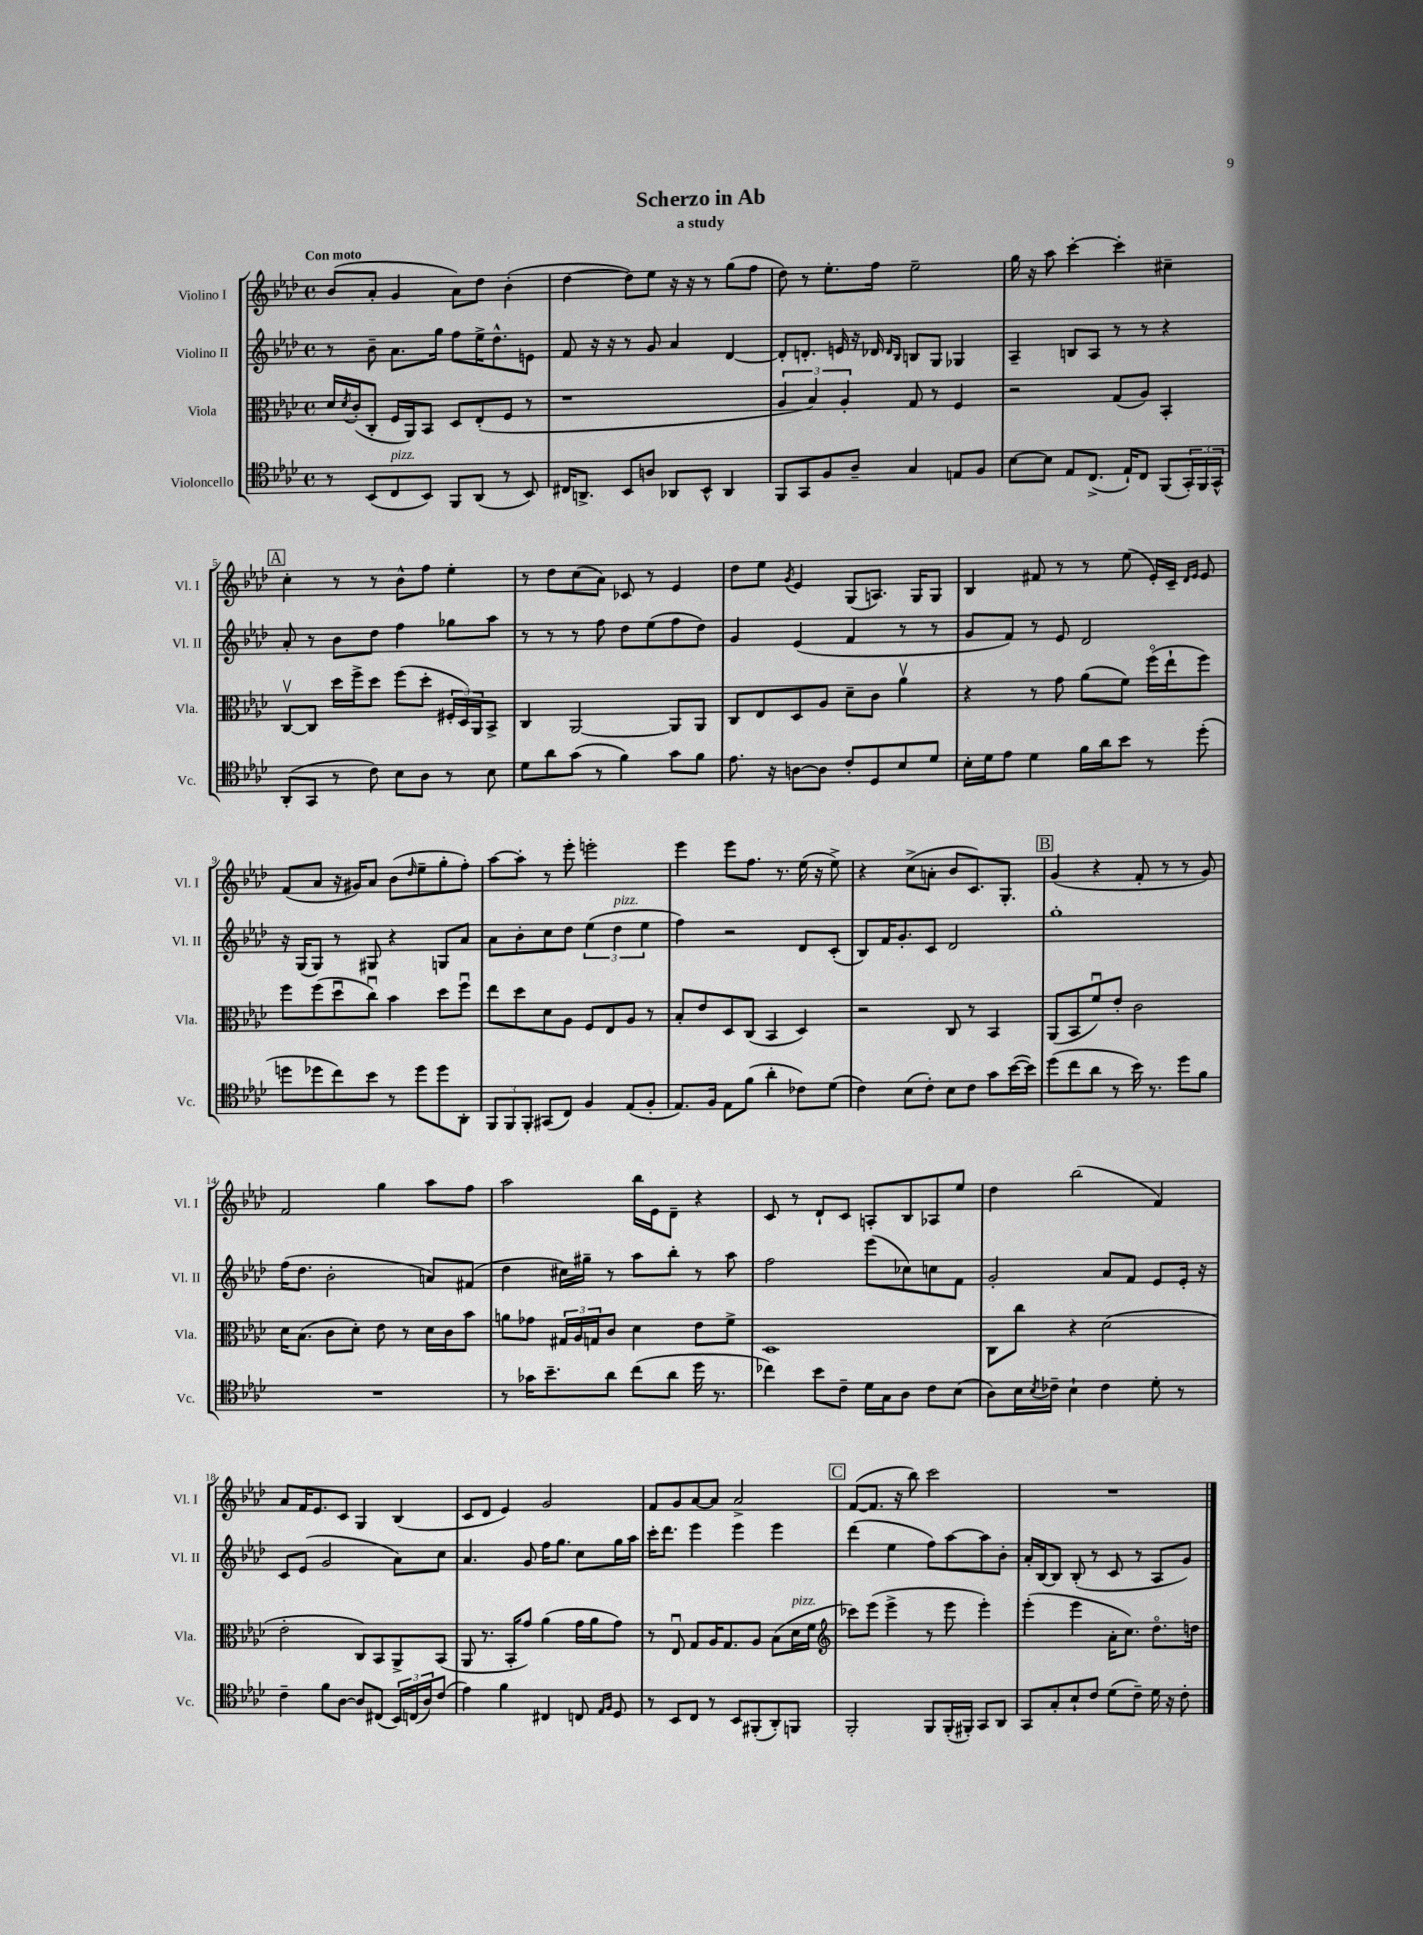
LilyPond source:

\header { title = "Scherzo in Ab" subtitle = "a study" }
<<
\new StaffGroup <<
\new Staff = "s0" \with { instrumentName = "Violino I" shortInstrumentName = "Vl. I" } {
    \clef treble \key aes \major \defaultTimeSignature \time 4/4 \tempo "Con moto"
    bes'8( aes'8-. g'4 aes'8) des''8 bes'4-.( |
    des''4~ des''8) ees''8 r16 r16 r8 g''8( f''8 |
    des''8) r8 ees''8.-. f''16 ees''2-- |
    g''16 r16 aes''8 c'''4~-. c'''4-. cis''4-- |
    \mark \markup { \box "A" } c''4-. r8 r8 bes'8-^ f''8 ees''4-. |
    r8 des''8 c''8( aes'8) ces'8 r8 ees'4 |
    des''8 ees''8 \acciaccatura { g'8 } ees'4 g8( a8.) g16 g8 |
    bes4 fis'8 r8 r8 ees''8( ees'16-.) c'16-- \grace { des'16 ees'16 } ees'8 |
    f'8( aes'8 r16 gis'16) aes'8 bes'8( \grace { des''16 } ees''8-- g''8-. f''8-.) |
    aes''8~ aes''8-. r8 ees'''8-. e'''2-. |
    ees'''4 ees'''8 f''8. r8. ees''16( r16 ees''8->) |
    r4 c''8->( a'8-. bes'8 c'8.) g8.-. |
    \mark \markup { \box "B" } g'4( r4 f'8-. r8 r8 g'8) |
    f'2 g''4 aes''8 f''8 |
    aes''2 bes''16 ees'16 des'8-- r4 |
    c'8 r8 des'8-! c'8 a8-. bes8 aes8 ees''8 |
    des''4 bes''2( f'4) |
    aes'8 f'16 ees'8. c'8 g4 bes4( |
    c'8 des'8 ees'4) g'2 |
    f'8 g'8 aes'8~ aes'8 aes'2-> |
    \mark \markup { \box "C" } f'8~( f'8. r16 bes''8) c'''2 |
    R1 \bar "|." |
}
\new Staff = "s1" \with { instrumentName = "Violino II" shortInstrumentName = "Vl. II" } {
    \clef treble \key aes \major \defaultTimeSignature \time 4/4
    r8 bes'8-- aes'8. g''16 f''8 ees''16-> des''8.-^ e'8 |
    f'8 r16 r16 r8 g'8 aes'4 des'4~ |
    des'8-. d'8.-. e'16 r16 des'16 \grace { des'16 bes16 } b8 g8 ges4 |
    aes4-- b8 aes8 r8 r8 r4 |
    \mark \markup { \box "A" } aes'8-. r8 bes'8 des''8 f''4 ges''8 aes''8 |
    r8 r8 r8 f''8 des''8 ees''8( f''8 des''8) |
    g'4 ees'4( f'4 r8 r8 |
    g'8 f'8) r8 ees'8 des'2 |
    r16 g16( g8) r8 gis8 r4 g8 aes'8 |
    aes'8 bes'8-. c''8 des''8 \tuplet 3/2 { ees''4( des''4^\markup { \italic "pizz." } ees''4 } |
    f''4) r2 des'8 c'8-.( |
    bes8) f'16 g'8.-. c'8 des'2 |
    \mark \markup { \box "B" } g''1-. |
    f''16( des''8. bes'2-. a'8) fis'8( |
    des''4 cis''16) gis''16-- r8 aes''8 bes''8-. r8 aes''8 |
    f''2 ees'''8( ces''8) c''8 f'8 |
    g'2-. aes'8 f'8 ees'8 ees'16-. r16 |
    c'8 ees'8( g'2 aes'8) c''8 |
    aes'4. g'8 f''16 g''8. c''8 g''16 aes''16 |
    c'''16-. des'''8. ees'''4 ees'''4 ees'''4 |
    \mark \markup { \box "C" } des'''4( ees''4 f''8) aes''8~ aes''8 bes'8-. |
    aes'16-. bes16~ bes8 bes8-.( r8 c'8 r8 aes8 g'8) \bar "|." |
}
\new Staff = "s2" \with { instrumentName = "Viola" shortInstrumentName = "Vla." } {
    \clef alto \key aes \major \defaultTimeSignature \time 4/4
    des'16 \acciaccatura { des'8 } c'16-.( c8-. f16 aes,16) bes,8 des8 ees8-.( f8 r8 |
    r1 |
    \tuplet 3/2 { aes4 bes4) aes4-. } g8 r8 f4 |
    r2 g8( aes8) bes,4-. |
    \mark \markup { \box "A" } c8~\upbow c8 des''16 f''16-> des''8 f''8( des''8-. \tuplet 3/2 { fis16-. des16) aes,16 } bes,8-> |
    c4 aes,2~ aes,8 aes,8 |
    c8 ees8 des8 aes8 des'8-- c'8 aes'4\upbow |
    r4 r8 g'8 aes'8( f'8) f''16\flageolet( ees''16-! f''8) |
    f''8 f''8( des''8\downbow c''8\downbow) bes'4 des''8 f''8\downbow |
    ees''8 des''8 des'8 aes8 f8 ees8 aes8 r8 |
    bes8-. ees'8 des8 c8( bes,4 des4) |
    r2 c8 r8 bes,4 |
    \mark \markup { \box "B" } aes,8( bes,8 f'8\downbow) ees'8-. c'2 |
    des'16 bes8.( c'8 des'8-.) ees'8 r8 des'16 c'16 bes'8 |
    a'8 ges'8 \tuplet 3/2 { gis16 aes16 g16 } c'8 des'4 ees'8 f'8-> |
    des1 |
    c8 c''8 r4 des'2( |
    ees'2-. c8) bes,8 aes,8-> bes,8( |
    aes,8 r8. bes,16-. g'8) aes'4( g'16 aes'16 g'8) |
    r8 ees8\downbow g8 aes16 g8. aes8 bes8( des'16^\markup { \italic "pizz." } f'16 |
    \mark \markup { \box "C" } \clef treble ces'''8) ees'''8( ees'''4-> r8 ees'''8 ees'''4-.) |
    ees'''4-.( ees'''4 aes'16-. c''8.) des''8.\flageolet d''16 \bar "|." |
}
\new Staff = "s3" \with { instrumentName = "Violoncello" shortInstrumentName = "Vc." } {
    \clef tenor \key aes \major \defaultTimeSignature \time 4/4
    r8 bes,8( c8^\markup { \italic "pizz." } bes,8) f,8 aes,8( r8 bes,8) |
    cis16 a,8.-> bes,8 a8 aes,8 bes,8-^ aes,4 |
    f,8 g,8 f8 aes8-- g4 e8 f8 |
    bes8~ bes8 ees8 c8.->( ees16-!) c8 f,8( \tuplet 3/2 { g,16-.) f,16 g,16-^ } |
    \mark \markup { \box "A" } aes,8-.( g,8 r8 c'8) bes8 aes8 r8 bes8 |
    des'8 aes'8 g'8( r8 f'4) g'8 f'8 |
    ees'8. r16 a8~ a8 c'8-. des8 bes8 des'8 |
    bes16-. des'16 ees'8 des'4 f'16 aes'16 bes'8 r8 des''8-.( |
    d''8 des''8 c''8) bes'8 r8 des''8 des''8 aes,8-. |
    \tuplet 3/2 { f,8 f,8 f,8-. } gis,8( c8) f4 ees8( f8-. |
    ees8.) f16 ees8 f'8( aes'4-. ces'8) des'8( |
    c'4) bes8( c'8-.) bes8 c'8 g'8 bes'16~( bes'16) |
    \mark \markup { \box "B" } des''8( c''8 aes'8 r8 bes'16) r8. des''8 f'8 |
    R1 |
    r8 ges'16 bes'8.-- aes'8 c''8( aes'8 des''16 r8. |
    ces''4) bes'8 c'8-- des'16 g16 aes8 c'8 bes8( |
    aes8) bes16 \acciaccatura { bes8 } ces'16-- bes4-! ces'4 des'8-. r8 |
    c'4-- f'8 aes8~ aes8 cis8( \tuplet 3/2 { bes,16) c16( aes16) } c'8( |
    ees'4) f'4 cis4 c8 \grace { ees16 f16 } des8 |
    r8 bes,8 c8 r8 bes,8 fis,8-.( aes,8-.) f,8 |
    \mark \markup { \box "C" } f,2-. f,8 f,16-.( fis,16-.) g,8 aes,8 |
    g,8 g8-. bes8-! c'8 des'8( c'8--) des'16 r16 c'8-. \bar "|." |
}
>>
>>
